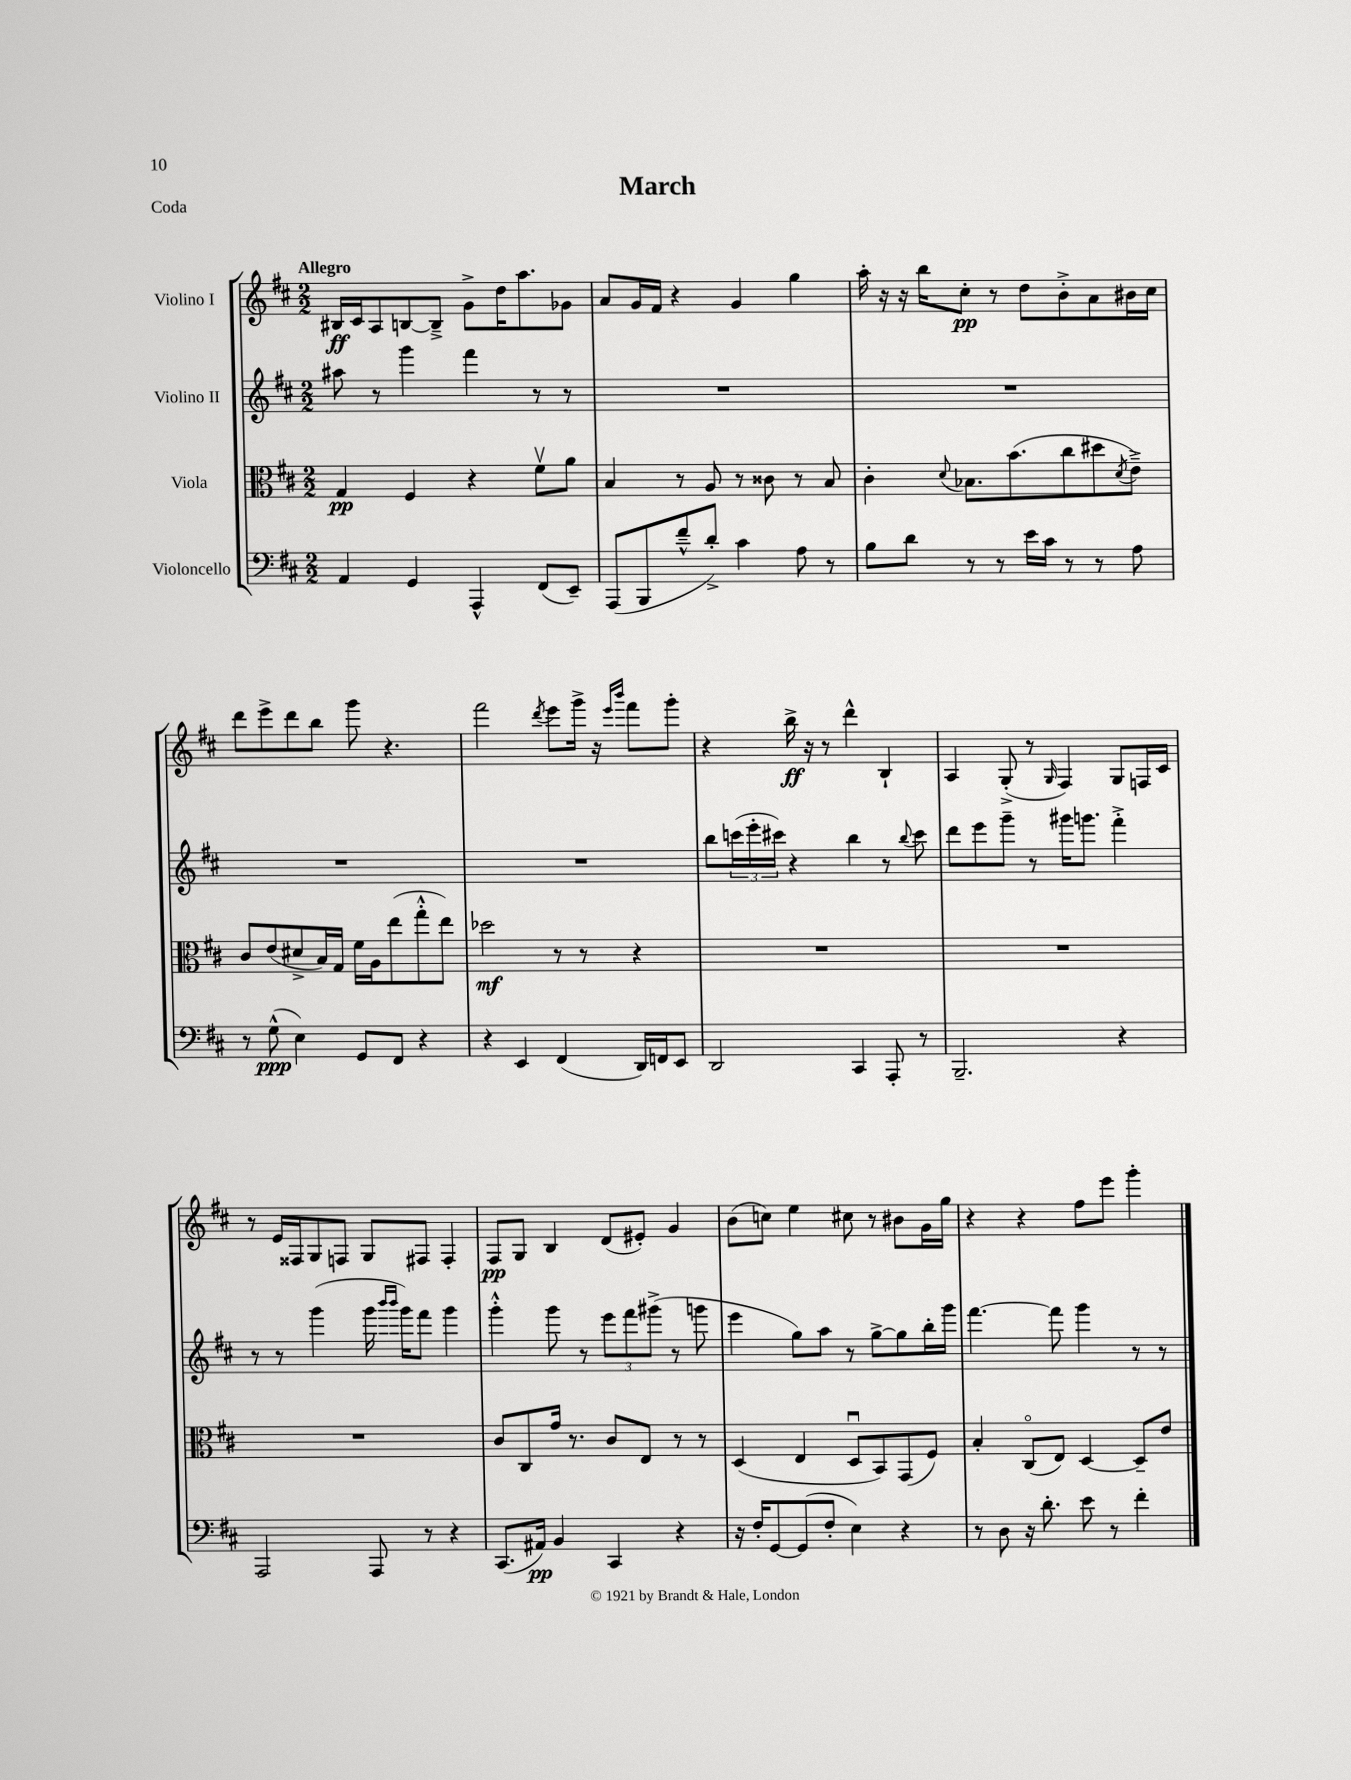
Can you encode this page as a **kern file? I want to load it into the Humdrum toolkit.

**kern	**kern	**kern	**kern
*staff4	*staff3	*staff2	*staff1
*clefF4	*clefC3	*clefG2	*clefG2
*k[f#c#]	*k[f#c#]	*k[f#c#]	*k[f#c#]
*M2/2	*M2/2	*M2/2	*M2/2
4AA	4G	8aa#	16B#
.	.	.	16c#
.	.	8r	8A
4GG	4F#	4ggg	[8B
.	.	.	8B~^]
4AAA^^	4r	4fff#	8g^
.	.	.	16dd
.	.	.	8.aa
(8FF#	8f#v	8r	.
8EE~)	8a	8r	8g-
=	=	=	=
(8AAA	4B	1r	8a
8BBB	.	.	16g
.	.	.	16f#
8f#~^^	8r	.	4r
8d'^)	8A	.	.
4c#	8r	.	4g
.	8c##	.	.
8A	8r	.	4gg
8r	8B	.	.
=	=	=	=
8B	4c#'	1r	16aa'
.	.	.	16r
8d	.	.	16r
.	.	.	16bb
.	8qqd	.	.
8r	8.B-	.	8cc#'
8r	.	.	8r
.	(8.b	.	.
16e	.	.	8dd
16c#	.	.	.
8r	8cc#	.	8b'^
8r	8dd#	.	8a
.	8qd	.	.
8A	8e~^)	.	16b#
.	.	.	16cc#
=	=	=	=
8r	8c#	1r	8ddd
(8G^^	(8e	.	8eee^
4E)	8d#^	.	8ddd
.	16B)	.	8bb
.	16G	.	.
8GG	16f#	.	8ggg
.	16A	.	.
8FF#	(8ee	.	4.r
4r	8gg'^^	.	.
.	8ee)	.	.
=	=	=	=
4r	2dd-	1r	2fff#
4EE	.	.	.
.	.	.	8qddd
(4FF#	8r	.	8eee
.	8r	.	16ggg^
.	.	.	16r
.	.	.	16qqeee
.	.	.	16qqbbb
16DD)	4r	.	8fff#
16FF	.	.	.
8EE	.	.	8ggg'
=	=	=	=
2DD	1r	8bb	4r
.	.	(24ccc	.
.	.	24eee'	.
.	.	24ccc#)	.
.	.	4r	16bb^
.	.	.	16r
.	.	.	8r
4CC#	.	4bb	4ddd^^
8AAA'	.	8r	4B`
.	.	8qqbb	.
8r	.	8ccc#	.
=	=	=	=
2.BBB~	1r	8ddd	4A
.	.	8eee	.
.	.	8ggg~	(8G'^
.	.	8r	8r
.	.	.	16qqG
.	.	16ggg#	4F#)
.	.	8.ggg	.
4r	.	4fff#'^	8G
.	.	.	16F
.	.	.	16c#
=	=	=	=
2AAA	1r	8r	8r
.	.	8r	16e
.	.	.	16F##
.	.	(4ggg	8G
.	.	.	8F
8AAA	.	16ggg	8G
.	.	16qqbbb	.
.	.	16qqbbb	.
.	.	16ggg)	.
8r	.	8fff#	8F#
4r	.	4ggg	4F#'
=	=	=	=
(8.CC#	8c#	4ggg'^^	8F#
.	8C#	.	8G
16AA#)	.	.	.
4BB	16g	8ggg	4B
.	8.r	.	.
.	.	8r	.
4CC#	8c#	12eee	(8d
.	.	12fff#	.
.	8E	.	8e#')
.	.	(12ggg#^	.
4r	8r	8r	4g
.	8r	8ggg	.
=	=	=	=
16r	(4D	4eee	(8b
16F#'	.	.	.
[8GG	.	.	8cc)
(8GG]	4E	8gg)	4ee
8F#'	.	8aa	.
4E)	8Du	8r	8cc#
.	8BB)	[8gg^	8r
4r	(8GG	8gg]	8b#
.	8F#)	16bb'	16g
.	.	16ggg	16gg
=	=	=	=
8r	4B'	[4.fff#	4r
8D	.	.	.
16r	(8C#o	.	4r
8.d'	.	.	.
.	8E)	8fff#]	.
8e	[4D	4ggg	8ff#
8r	.	.	8eee
4f#'	8D~]	8r	4ggg'
.	8e	8r	.
==	==	==	==
*-	*-	*-	*-
